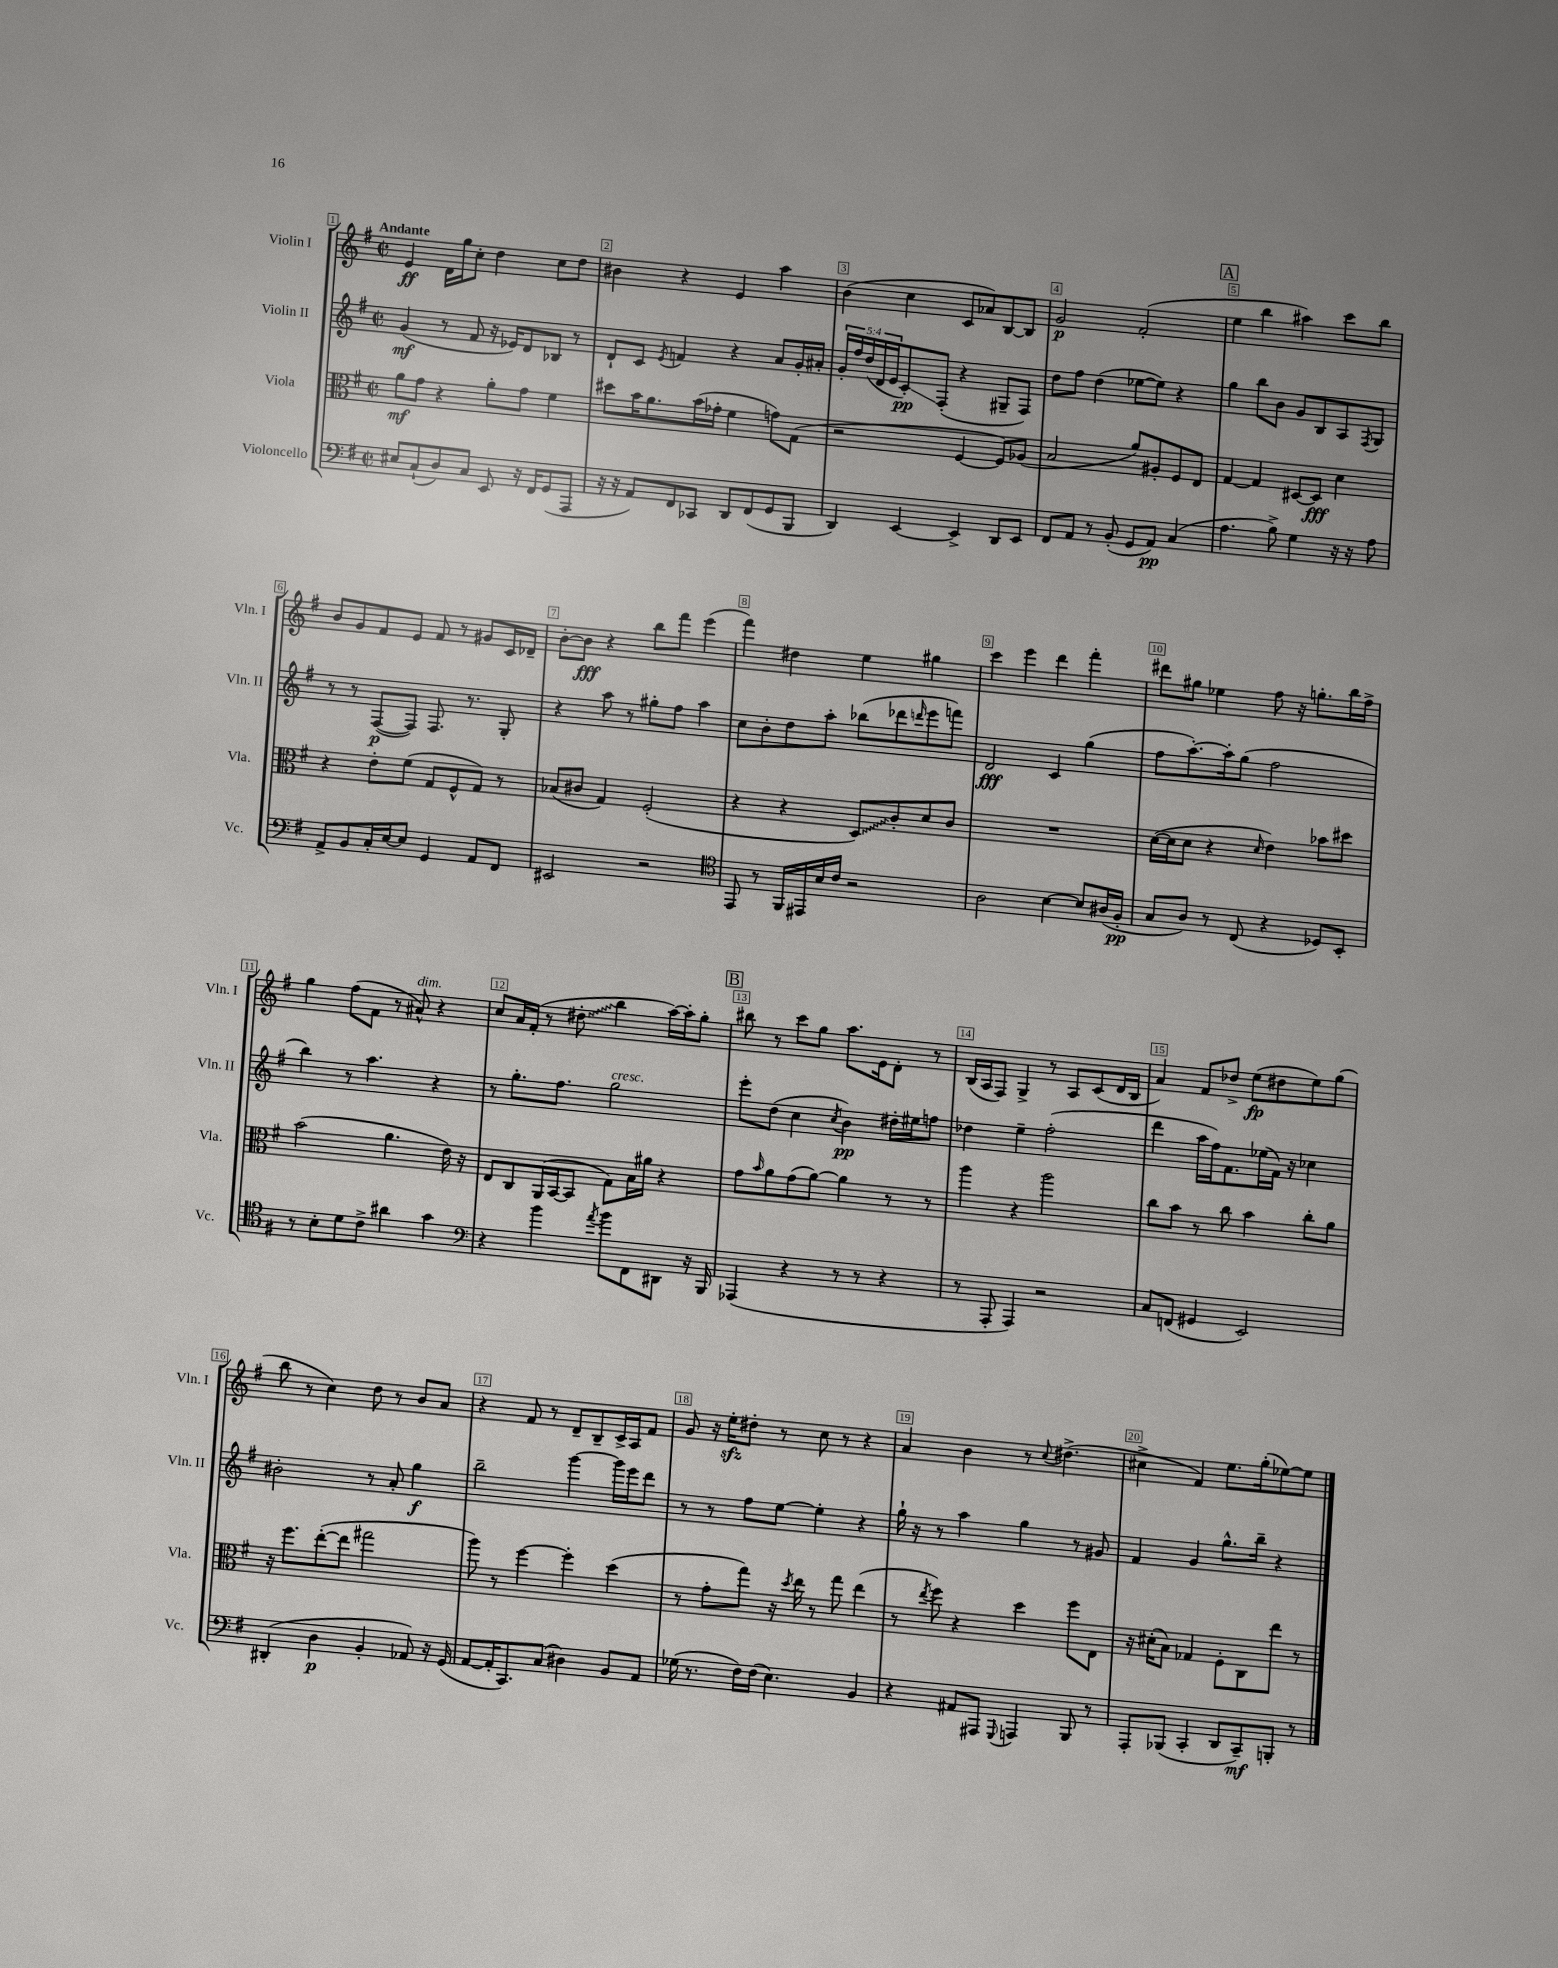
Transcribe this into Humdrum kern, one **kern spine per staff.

**kern	**kern	**kern	**kern
*staff4	*staff3	*staff2	*staff1
*clefF4	*clefC3	*clefG2	*clefG2
*k[f#]	*k[f#]	*k[f#]	*k[f#]
*M2/2	*M2/2	*M2/2	*M2/2
*met(c|)	*met(c|)	*met(c|)	*met(c|)
8E#	8a	(4g	4e
(8C`	8g	.	.
8D)	4r	8r	16d
.	.	.	16gg
8C	.	8f#	8cc'
8EE	8a'	16r	4dd
.	.	16e-)	.
16r	8g	8d	.
16FF#	.	.	.
(8GG	4f#	8B-	8cc
8AAA	.	8r	8dd
=	=	=	=
16r	8dd#	8d`	4b#
16r	.	.	.
8AA)	16b	8c	.
.	8.a	.	.
.	.	8qe	.
8FF#	.	4f	4r
8CC-	(16b	.	.
.	16g-'	.	.
8DD	4f#	4r	4e
(8FF#	.	.	.
8GG	8g)	8a	4aa
8BBB	(8G	16g'	.
.	.	16a#'	.
=	=	=	=
4DD)	2r	20g'	(4b
.	.	20ff#	.
.	.	(20dd	.
.	.	20d	.
.	.	20e	.
[4EE	.	8c')	4cc
.	.	(8F#'	.
4EE^]	[4F#	4r	8c
.	.	.	8a-)
8DD	8F#])	8G#~	[8B
8EE	(8A-	8F#)	8B]
=	=	=	=
8FF#	2B	8dd	2g
8AA	.	8ff#	.
8r	.	(4dd	.
(8BB'	.	.	.
8GG	8a)	[8ee-	(2f#'
8AA)	8A#'	8ee-])	.
(4C	8F#	4r	.
.	8E	.	.
=	=	=	=
4.A	[4G	4gg	4ee
.	4G]	8bb	4bb
8B^)	.	8b	.
4G	[8D#	8g	4aa#)
.	8D#]	8B	.
16r	4d	8A	8ccc
16r	.	.	.
.	.	8qF#	.
8A	.	8G	8bb
=	=	=	=
8AA^	4r	8r	8b
8BB	.	8r	8g
16C'	8e'	([8F#	8f#
[16E	.	.	.
8E]	(8f#	8F#])	8e
4GG	8G	8.F#	8f#
.	8F#^^	.	8r
.	.	8.r	.
8AA	8G)	.	8g#
8FF#	8r	8G'	16c
.	.	.	16d-~
=	=	=	=
2EE#	(8B-	4r	[8b'
.	8c#	.	8b]
.	4G)	8aa	4r
.	.	8r	.
2r	(2F#'	8gg#'	8bb
.	.	8ff#	8fff#
.	.	4aa	(4eee
=	=	=	=
*clefC4	*	*	*
8EE	4r	8cc	4fff#)
8r	.	8b'	.
16FF#	4r	8dd	4dd#
16EE#	.	.	.
16B	.	8aa'	.
16c	.	.	.
2r	8D)	(8bb-	4ee
.	8c'	8ddd-	.
.	.	16qqddd	.
.	8d	8eee	4gg#
.	8c	8fff)	.
=	=	=	=
2A	1r	2d	4ccc
.	.	.	4eee
[4B	.	4c	4ddd
8B]	.	(4gg	4fff#'
(16A#	.	.	.
16F#'	.	.	.
=	=	=	=
8G	([16d	8ff#	8ddd#
.	16d]	.	.
8A)	8d	[8.aa')	8gg#
8r	4r	.	4ee-
.	.	16aa']	.
(8C	.	(8gg	.
.	16qqd	.	.
4r	4e)	2ff#	8ff#
.	.	.	16r
.	.	.	8.gg'
8D-)	8b-	.	.
8BB'	8dd#	.	16bb
.	.	.	16ff#^
=	=	=	=
8r	(2b	4bb)	4gg
8B'	.	.	.
8d	.	8r	(8ff#
8c^	.	4.aa	8f#
4a#	4.a	.	8r
.	.	.	8a#^^)
4g	.	4r	4r
.	16e)	.	.
.	16r	.	.
=	=	=	=
*clefF4	*	*	*
4r	8E	8r	8cc
.	8C	8.gg'	16a
.	.	.	(16f#'
4b	(16AA	.	8r
.	[16BB	8.ff#	.
.	8BB]	.	8dd#'
8qa	.	.	.
8b	8G)	2gg	4bb
8FF#	16B	.	.
.	16a#	.	.
8DD#	4r	.	[16aa)
.	.	.	16aa']
16r	.	.	8gg'
16BBB	.	.	.
=	=	=	=
(4AAA-	8g	8eee'	8bb#
.	16qqb	.	.
.	8a	(8dd	8r
4r	(8g	4cc	8ccc
.	[8a)	.	8gg
.	.	8qcc	.
8r	4a]	4b)	8.aa
8r	.	.	.
.	.	.	16e
4r	8r	16dd#'	8d'
.	.	16ee#	.
.	8r	8ff	8r
=	=	=	=
8r	4aa	4dd-	(16B
.	.	.	16A
8AAA'	.	.	8F#)
4AAA)	4r	4ee~	4G^
2r	2aa	(2ff#'	8r
.	.	.	8A
.	.	.	(8c
.	.	.	16d
.	.	.	16B
=	=	=	=
8C	8cc	4ddd	4a)
(8FF	8b	.	.
4GG#	8r	16aa	8f#
.	.	16ff#)	.
.	8cc	8.f#	8dd-^
2EE)	4b	.	(8ee
.	.	(16ee-	.
.	.	16f#)	8dd#
.	.	16r	.
.	8cc'	4cc-	8ee)
.	8a	.	(8gg
=	=	=	=
(4DD#'	16r	2b#'	8bb
.	8.ff#	.	.
.	.	.	8r
4D	([8ee'	.	4cc)
.	8ee]	.	.
4BB'	2gg#	8r	8dd
.	.	8a'	8r
8AA-)	.	4gg	8b
16r	.	.	8a
(16GG	.	.	.
=	=	=	=
[8AA	8aa)	2bb~	4r
16AA']	8r	.	.
8.CC)	.	.	.
.	[4ff#	.	8f#
(8C	.	.	8r
4D#)	4ff#']	[4ggg	8d~
.	.	.	8B~
8BB	(4dd	16ggg]	16c^
.	.	16eee	16A
8AA	.	8ddd	8f#
=	=	=	=
(16G-	8r	8r	8g
8.r	.	.	.
.	8g'	8r	16r
.	.	.	16ee'
16F#)	8gg)	8ff#	8dd#'
(16F#	.	.	.
4.E)	16r	[8ee	8r
.	8qdd	.	.
.	16ee	.	.
.	8r	4ee']	8cc
.	8gg	.	8r
4BB	(4ee	4r	4r
=	=	=	=
4r	8r	16gg`	4a
.	.	16r	.
.	8qee	.	.
.	8ff#)	8r	.
8AA#	4r	4aa	4b
8AAA#	.	.	.
8qqGGG	.	.	.
4AAA	4dd	4gg	8r
.	.	.	8qqcc
.	.	.	(4.dd#^
8BBB	8ff#	8r	.
8r	8E	8g#	.
=	=	=	=
8AAA'	16r	4f#	4cc#^
.	(16d#'	.	.
(8BBB-	8B)	.	.
4CC'	4G-	4g	4f#)
8DD	8F#'	8.gg^^	8.ee
8CC~)	8C	.	.
.	.	16bb~	(16gg'
8BBB'	8ee	4r	[8ee-)
8r	8r	.	8ee-]
==	==	==	==
*-	*-	*-	*-
